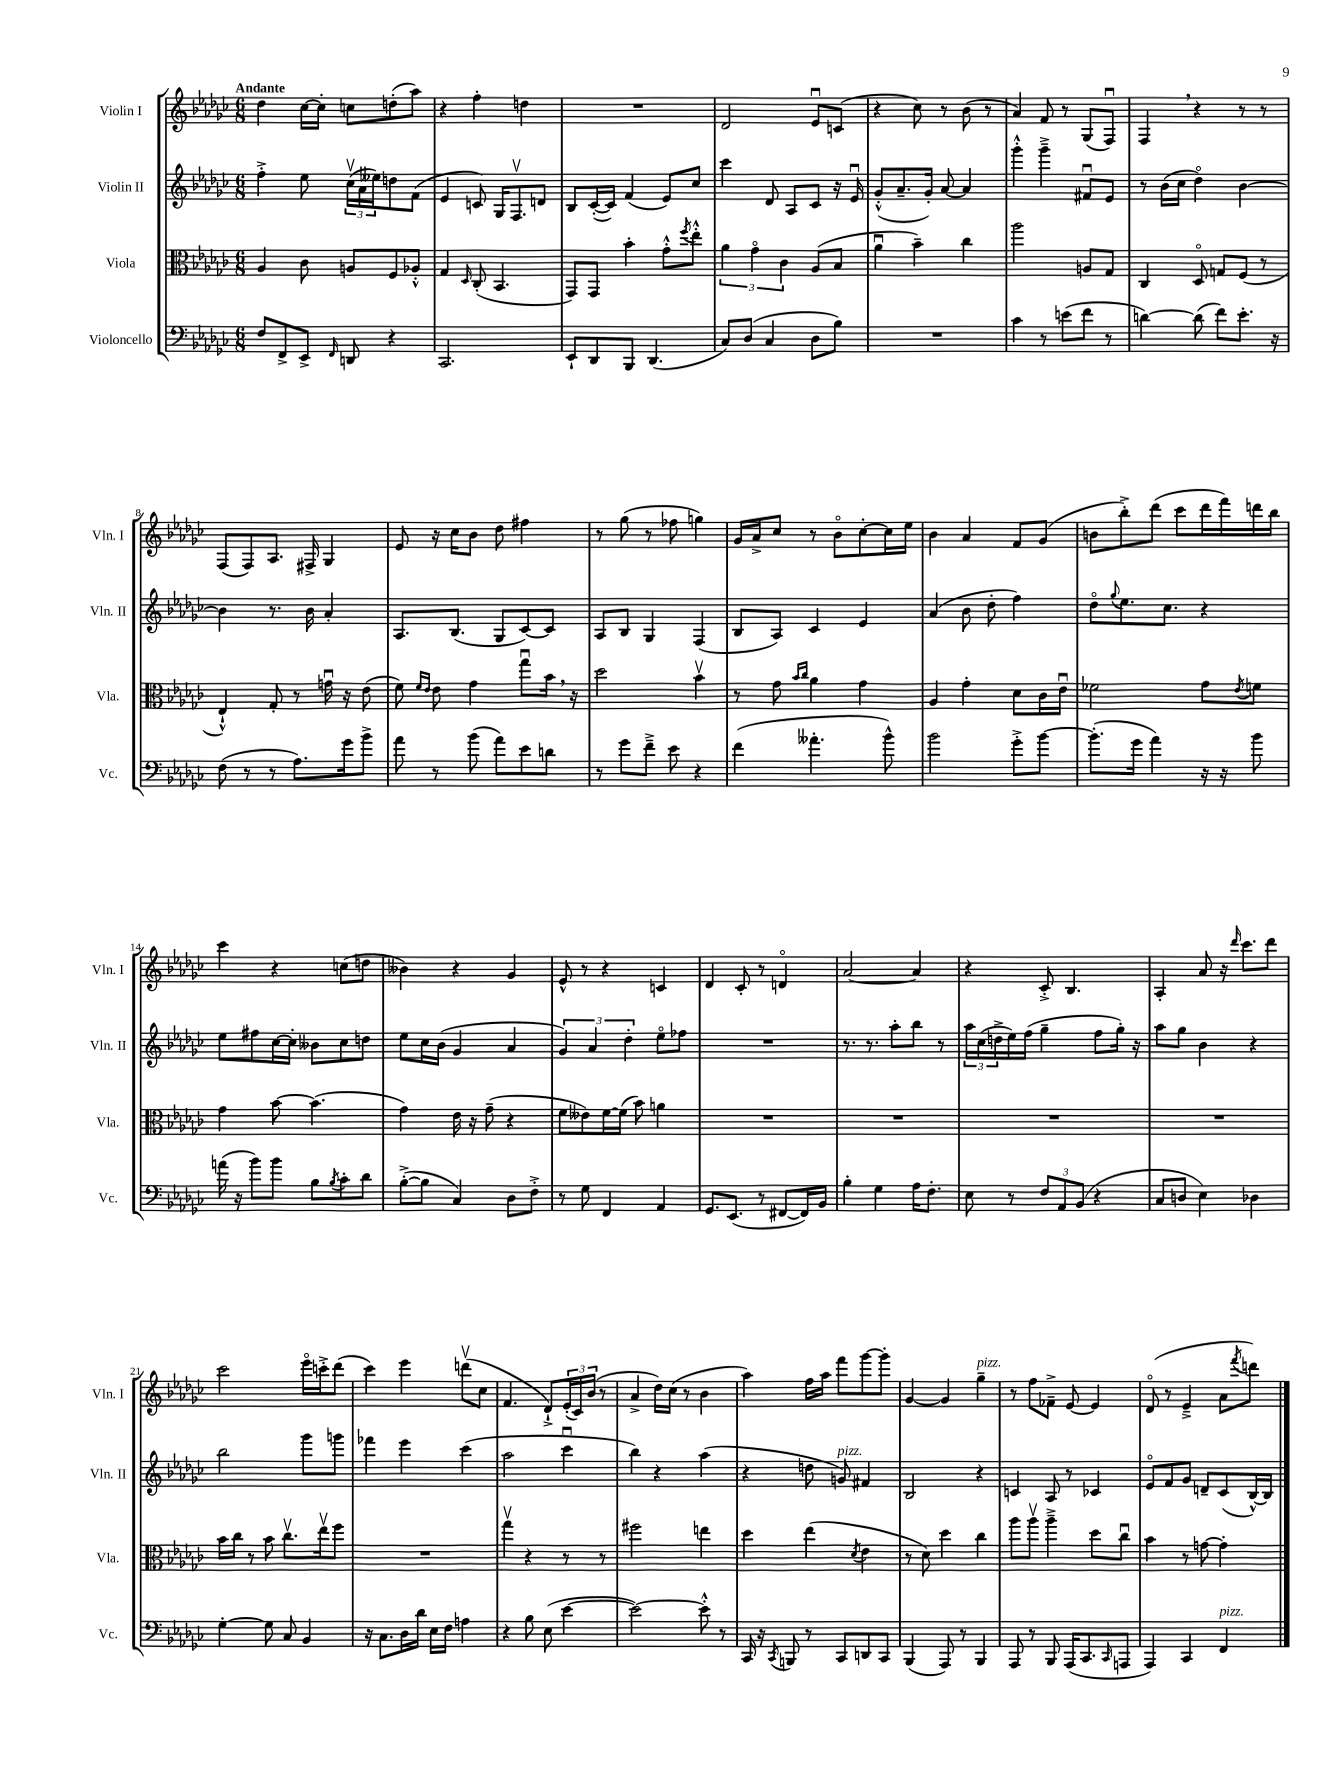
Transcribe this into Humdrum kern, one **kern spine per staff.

**kern	**kern	**kern	**kern
*part4	*part3	*part2	*part1
*staff4	*staff3	*staff2	*staff1
*I"Violoncello	*I"Viola	*I"Violin II	*I"Violin I
*I'Vc.	*I'Vla.	*I'Vln. II	*I'Vln. I
*clefF4	*clefC3	*clefG2	*clefG2
*k[b-e-a-d-g-c-]	*k[b-e-a-d-g-c-]	*k[b-e-a-d-g-c-]	*k[b-e-a-d-g-c-]
*M6/8	*M6/8	*M6/8	*M6/8
=1	=1	=1	=1
!	!	!	!LO:TX:a:B:t=Andante
8F/L	4A-/	4ff'^\	4dd-\
8FF^/	.	.	.
8EE-^/J	8c-\	8ee-\	[16cc-\LL
.	.	.	16cc-'\JJ]
16qqFF/	.	.	.
8DDn/	8An/L	(24cc-v\LL	8ccn\L
.	.	24a-\	.
.	.	24ee--X\J)	.
4r	8F/	8ddn\	(8ddn'\
.	8A-X'^^/J	(8f\J	8aa-\J)
=2	=2	=2	=2
2.CC-/	4G-/	4e-/	4r
.	16qqD-/	.	.
.	(8C-'/	8cn/)	4ff'\
.	4.BB-/	16G-/KL	.
.	.	8.Fv/	.
.	.	.	4ddn\
.	.	8dn/J	.
=3	=3	=3	=3
8EE-`/L	8GG-/L)	8B-/L	2.r
8DD-/	8GG-/J	([16c-'/L	.
.	.	16c-/JJ])	.
8BBB-/J	4b-'\	(4f/	.
(4.DD-/	.	.	.
.	8g-'^^\L	8e-/L)	.
.	8qff/	.	.
.	8ee-'^^\J	8cc-/J	.
=4	=4	=4	=4
8C-/L)	6a-\	4ccc-\	2d-/
(8D-/J	.	.	.
.	6g-\	.	.
4C-/	.	8d-/	.
.	6c-\	.	.
.	.	8A-/L	.
8D-\L	(8A-/L	8c-/J	8e-u/L
8B-\J)	8B-/J	16r	(8cn/J
.	.	16e-u/	.
=5	=5	=5	=5
2.r	4a-u\	(8g-'^^/L	4r
.	.	8.a-~/	.
.	4b-~\)	.	8cc-\)
.	.	16g-'/Jk)	.
.	.	[8a-/	8r
.	4cc-\	4a-/]	(8b-\
.	.	.	8r
=6	=6	=6	=6
4c-\	2aa-\	4ggg-'^^\	4a-/)
8r	.	4ggg-~^\	8f/
(8en\L	.	.	8r
8f\J	8An/L	8f#Xu/L	(8G-/L
8r	8G-/J	8e-/J	8Fu/J)
=7	=7	=7	=7
[4dn\)	4C-/	8r	4F,/
.	.	(16b-\LL	.
.	.	16cc-\JJ	.
(8d\]	8D-/	4dd-\)	4r
8f\L)	8Gn/L	.	.
8.e-'\J	(8F/J	[4b-\	8r
.	8r	.	8r
16r	.	.	.
!!LO:LB:g=z
=8	=8	=8	=8
(8F\	4E-`^^/)	4b-\]	(8F/L
8r	.	.	8F/)
8r	8G-'/	8.r	8.A-/J
8.A-\L)	8r	.	.
.	.	16b-\	16F#X^/
.	16gnu\	4a-'/	4G-/
16g-\k	16r	.	.
8b-^\J	(8e-\	.	.
=9	=9	=9	=9
8a-\	8f\)	8.A-/L	8e-/
.	16qqf/LL	.	.
.	16qqe-/JJ	.	.
8r	8e-\	.	16r
.	.	(8.B-/J	16cc-\KL
(8b-\	4g-\	.	8b-\J
8a-\L)	.	8G-/L	8dd-\
8e-\	8gg-u\L	[8c-/)	4ff#X\
8dn\J	16b-,\Jk	8c-/J]	.
.	16r	.	.
=10	=10	=10	=10
8r	2dd-\	8A-/L	8r
8g-\L	.	8B-/J	(8gg-\
8f~^\J	.	4G-/	8r
8e-\	.	.	8ff-X\
4r	4b-v\	(4F/	4ggn\)
=11	=11	=11	=11
(4f\	8r	8B-/L	16g-/LL
.	.	.	16a-^/J
.	8g-\	8A-/J)	8cc-/J
.	16qqb-/LL	.	.
.	16qqcc-/JJ	.	.
4.a--X'\	4a-\	4c-/	8r
.	.	.	8b-\L
.	4g-\	4e-/	[8cc-'\
8b-^^\)	.	.	16cc-\L]
.	.	.	16ee-\JJ
=12	=12	=12	=12
2b-\	4A-/	(4a-/	4b-\
.	4g-'\	8b-\	4a-/
.	.	8dd-'\	.
8g-'^\L	8d-\L	4ff\)	8f/L
[8b-\J	16c-\L	.	(8g-/J
.	16e-u\JJ	.	.
=13	=13	=13	=13
(8.b-'\L]	2f-X\	8dd-\L	8bn\L
.	.	8qqgg-/	.
.	.	8.ee-\	8bb-'^\)
16g-\Jk	.	.	.
4a-\)	.	.	(8ddd-\J
.	.	8.cc-\J	.
.	.	.	8ccc-\L
16r	8g-\L	4r	16ddd-\L
16r	.	.	16fff\)
.	8qe-/	.	.
8b-\	8fn\J	.	16dddn\
.	.	.	16bb-\JJ
!!LO:LB:g=z
=14	=14	=14	=14
(16an\	4g-\	8ee-\L	4ccc-\
16r	.	.	.
8b-\L)	.	8ff#X\	.
8b-\J	[8b-\	[16cc-\L	4r
.	.	16cc-'\JJ]	.
8B-\L	(4.b-\]	8b--X\L	.
8qB-/	.	.	.
8c-'\	.	8cc-\	(8ccn\L
8d-\J	.	8ddn\J	8ddn\J
=15	=15	=15	=15
([8B-'^\L	4g-\)	8ee-\L	4b--X\)
8B-\J]	.	16cc-\L	.
.	.	(16b-\JJ	.
4C-/)	16e-\	4g-/	4r
.	16r	.	.
.	(8g-~\	.	.
8D-\L	4r	4a-/	4g-/
8F'^\J	.	.	.
=16	=16	=16	=16
8r	8f\L	6g-/)	8e-^^/
8G-\	8e--X\)	.	8r
.	.	6a-/	.
4FF/	[16f\L	.	4r
.	(16f\JJ]	.	.
.	.	6dd-'\	.
.	8b-\)	.	.
4AA-/	4an\	8ee-\L	4cn/
.	.	8ff-X\J	.
=17	=17	=17	=17
8.GG-/L	2.r	2.r	4d-/
(8.EE-/J	.	.	.
.	.	.	8c-'/
8r	.	.	8r
[8FF#X/L	.	.	4dn/
16FF#/L])	.	.	.
16BB-/JJ	.	.	.
=18	=18	=18	=18
4B-'\	2.r	8.r	[2a-/
.	.	8.r	.
4G-\	.	.	.
.	.	8aa-'\L	.
16A-\KL	.	8bb-\J	4a-/]
8.F'\J	.	.	.
.	.	8r	.
=19	=19	=19	=19
8E-\	2.r	24aa-\LL	4r
.	.	(24cc-\	.
.	.	24ddn^\	.
8r	.	16ee-\)	.
.	.	(16ff\JJ	.
12F/L	.	4gg-~\	8c-'^/
12AA-/	.	.	.
.	.	.	4.B-/
(12BB-/J	.	.	.
4r	.	8ff\L	.
.	.	16gg-'\Jk)	.
.	.	16r	.
=20	=20	=20	=20
8C-/L	2.r	8aa-\L	4A-'/
8Dn/J	.	8gg-\J	.
4E-\)	.	4b-\	8a-/
.	.	.	16r
.	.	.	16qqddd-/
.	.	.	8.ccc-\L
4D-X\	.	4r	.
.	.	.	8ddd-\J
!!LO:LB:g=z
=21	=21	=21	=21
[4G-'\	16b-\LL	2bb-\	2ccc-\
.	16cc-\JJ	.	.
.	8r	.	.
8G-\]	8b-\	.	.
8C-/	8.cc-v\L	.	.
4BB-/	.	8ggg-\L	16eee-\LL
.	16ee-v\k	.	16cccn'^\J
.	8ff\J	8gggn\J	(8ddd-\J
=22	=22	=22	=22
16r	2.r	4fff-X\	4ccc-\)
8.C-\L	.	.	.
16D-\L	.	4eee-\	4eee-\
16d-\JJ	.	.	.
16E-\LL	.	.	.
16F\JJ	.	.	.
4An\	.	(4ccc-\	(8dddnv\L
.	.	.	8cc-\J
=23	=23	=23	=23
4r	4gg-v\	2aa-\	4.f/
8B-\	4r	.	.
(8E-\	.	.	8d-`^/L)
[4e-\	8r	4ccc-u\	(24e-'/L
.	.	.	24c-/)
.	.	.	(24b-/JJ
.	8r	.	8r
=24	=24	=24	=24
2e-\_)	2ff#X\	4bb-\)	4a-^/
.	.	4r	16dd-\LL)
.	.	.	(16cc-\JJ
.	.	.	8r
8e-'^^\]	4een\	(4aa-\	4b-\
8r	.	.	.
=25	=25	=25	=25
16CC-/	4dd-\	4r	4aa-\)
16r	.	.	.
8qCC-/	.	.	.
8BBBn/	.	.	.
8r	(4ee-\	8ddn\	16ff\LL
.	.	.	16aa-\JJ
!	!	!LO:TX:a:i:t=pizz.	!
8CC-/L	.	8gn/)	8fff\L
.	8qd-/	.	.
8DDn/	4e-\	4f#X/	[8ggg-\
8CC-/J	.	.	8ggg-'\J]
=26	=26	=26	=26
(4BBB-/	8r	2B-/	[4g-/
.	8d-\)	.	.
8AAA-/)	4dd-\	.	4g-/]
8r	.	.	.
!	!	!	!LO:TX:a:i:t=pizz.
4BBB-/	4cc-\	4r	4gg-~\
=27	=27	=27	=27
8AAA-/	8aa-\L	4cn/	8r
8r	8aa-v\J	.	8ff\L
8BBB-/	4aa-~^\	8A-/	8f-X~^\J
(16AAA-/KL	.	8r	[8e-/
8.CC-/	.	.	.
.	8dd-\L	4c-X/	4e-/]
16qqCC-/	.	.	.
8AAAn/J	8cc-u\J	.	.
=28	=28	=28	=28
4AAA-/)	4b-\	8e-/L	(8d-/
.	.	8f/	8r
4CC-/	8r	8g-/J	4e-~^/
.	[8gn\	8dn~/L	.
!LO:TX:a:i:t=pizz.	!	!	!
4FF/	4g'\]	(8c-/	8a-\L
.	.	.	8qfff/
.	.	[16B-^^/L)	8dddn\J)
.	.	16B-/JJ]	.
==	==	==	==
*-	*-	*-	*-
